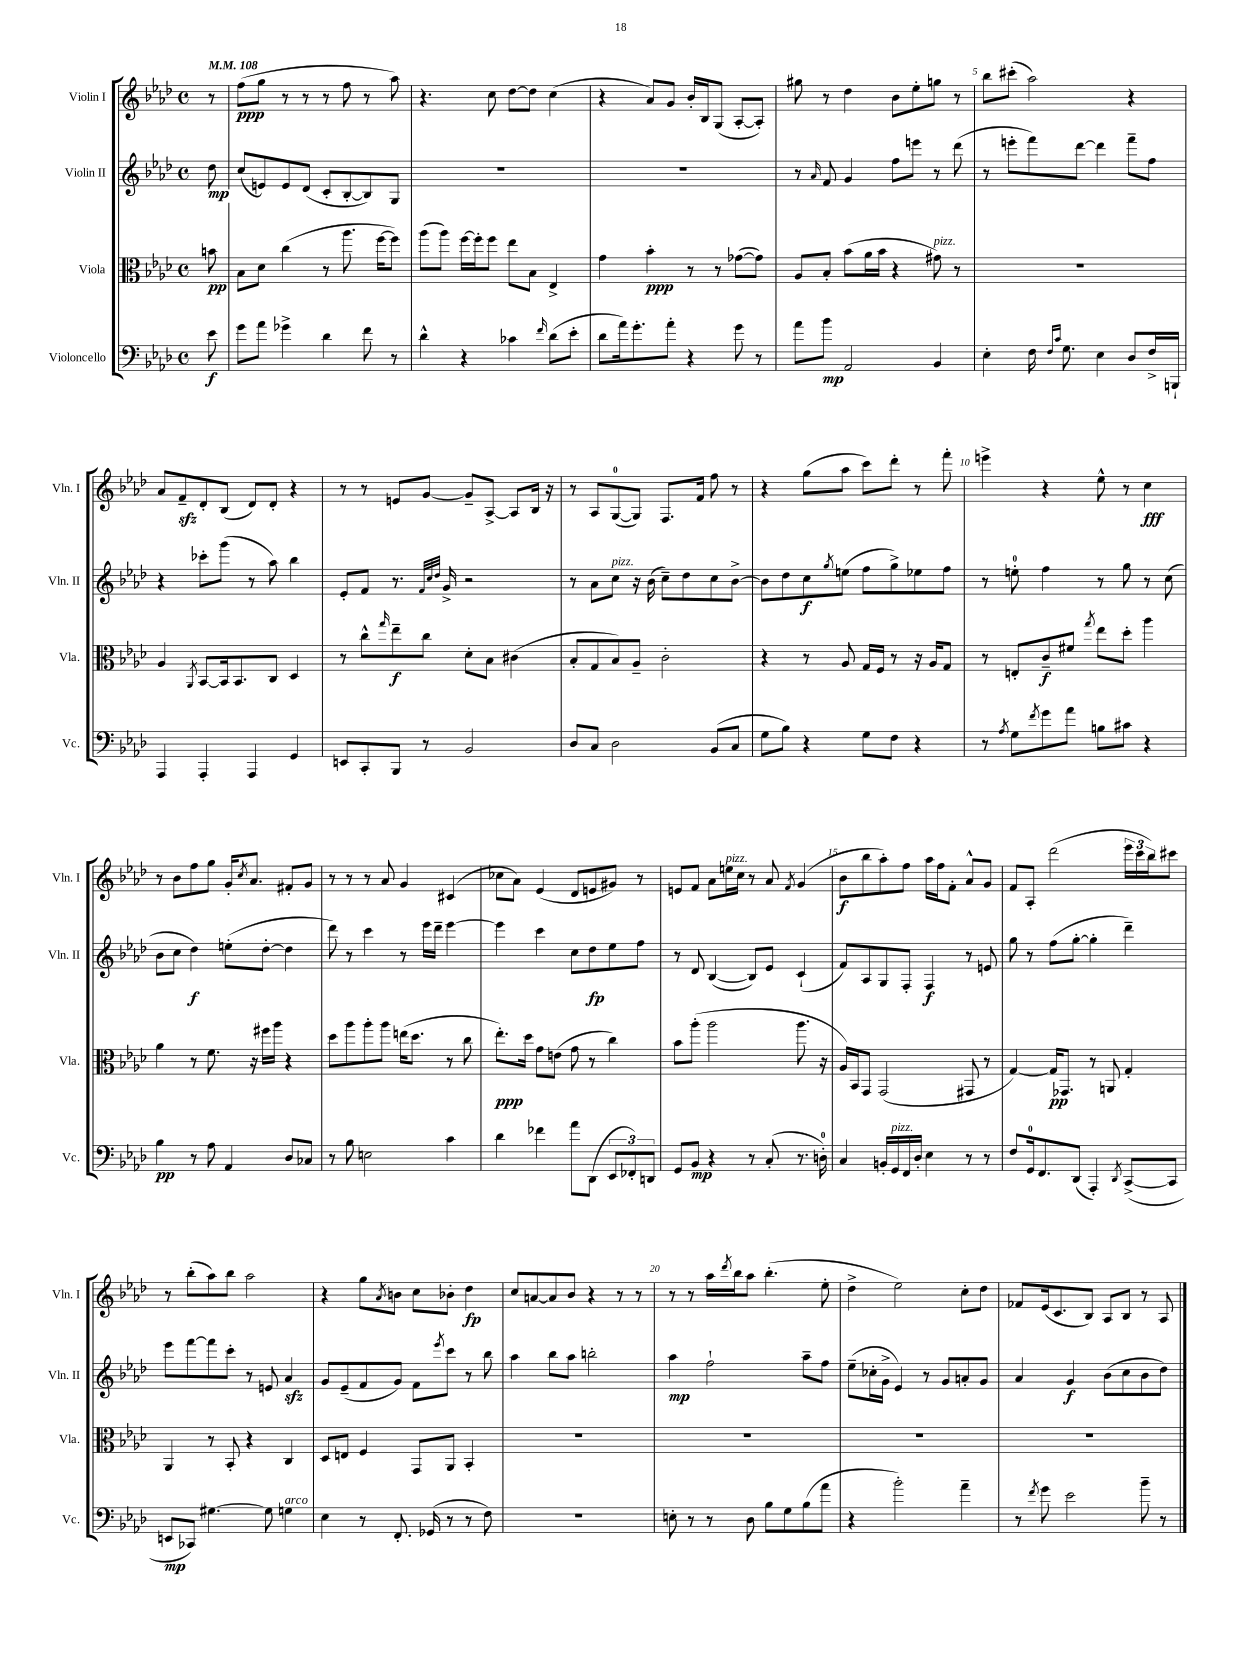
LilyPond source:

<<
\new StaffGroup <<
\new Staff = "s0" \with { instrumentName = "Violin I" shortInstrumentName = "Vln. I" } {
    \clef treble \key aes \major \defaultTimeSignature \time 4/4 \partial 8 \tempo 4 = 108
    r8 |
    f''8\ppp( g''8 r8 r8 r8 f''8 r8 aes''8) |
    r4. c''8 des''8~ des''8 c''4( |
    r4 aes'8) g'8 bes'16-. bes16 g8( aes8~-. aes8-.) |
    gis''8 r8 des''4 bes'8 ees''8-. g''8 r8 |
    bes''8 cis'''8-.( aes''2) r4 |
    aes'8 f'8--\sfz des'8-. bes8( des'8) des'8-. r4 |
    r8 r8 e'8 g'8~ g'8-- aes8~-> aes8 bes16 r16 |
    r8 aes8 g8-0~( g8) f8. f'16 f''8 r8 |
    r4 g''8( aes''8 c'''8) des'''8-. r8 f'''8-. |
    e'''4-> r4 ees''8-^ r8 c''4\fff |
    r8 bes'8 f''8 g''8 g'16-. \acciaccatura { c''8 } aes'8. fis'8-. g'8 |
    r8 r8 r8 aes'8 g'4 cis'4( |
    ces''8 aes'8) ees'4( des'8 e'8 gis'8) r8 |
    e'8 f'8 aes'8 e''16^\markup { \italic "pizz." } c''16 r8 aes'8 \acciaccatura { f'8 } g'4( |
    bes'8\f bes''8 aes''8-.) f''8 aes''16 f''16 f'8-. aes'8-^ g'8 |
    f'8 aes8-. des'''2( \tuplet 3/2 { ees'''16 c'''16 bes''16) } cis'''8 |
    r8 bes''8-.( aes''8) bes''8 aes''2 |
    r4 g''8 \acciaccatura { aes'8 } b'8 c''8 bes'8-. des''4\fp |
    c''8 a'8~ a'8 bes'8 r4 r8 r8 |
    r8 r8 aes''16 \acciaccatura { des'''8 } bes''16 aes''8 bes''4.-.( ees''8-. |
    des''4-> ees''2) c''8-. des''8 |
    fes'8 ees'16( c'8. bes8) aes8 bes8 r8 aes8 \bar "|." |
}
\new Staff = "s1" \with { instrumentName = "Violin II" shortInstrumentName = "Vln. II" } {
    \clef treble \key aes \major \defaultTimeSignature \time 4/4 \partial 8
    des''8\mp |
    c''8( e'8) e'8 des'8( c'8-. bes8~-. bes8) g8 |
    R1 |
    R1 |
    r8 \grace { aes'16 } f'8 g'4 f''8 e'''8 r8 des'''8( |
    r8 e'''8-. f'''8) des'''8~ des'''4 f'''8-- f''8 |
    r4 ces'''8-. g'''8( r8 aes''8) bes''4 |
    ees'8-. f'8 r8. \grace { f'32 c''32 des''32 } g'16-> r2 |
    r8 aes'8 c''8^\markup { \italic "pizz." } r16 bes'16( c''8--) des''8 c''8 bes'8~-> |
    bes'8 des''8 c''8\f \acciaccatura { g''8 } e''8( f''8 g''8->) ees''8 f''8 |
    r8 e''8-0-. f''4 r8 g''8 r8 c''8( |
    bes'8 c''8 des''4\f) e''8-.( des''8~-. des''4 |
    des'''8) r8 c'''4 r8 ees'''16 des'''16-- ees'''4~ |
    ees'''4 c'''4 c''8 des''8\fp ees''8 f''8 |
    r8 des'8 bes4~( bes8) ees'8 c'4-!( |
    f'8) aes8 g8 f8-. f4\f r8 e'8 |
    g''8 r8 f''8( g''8~-. g''4-. des'''4--) |
    ees'''8 f'''8~ f'''8 c'''8-. r8 e'8 aes'4\sfz |
    g'8 ees'8--( f'8 g'8) f'8 \acciaccatura { ees'''8 } c'''8 r8 bes''8 |
    aes''4 bes''8 aes''8 b''2-. |
    aes''4\mp f''2-! aes''8-- f''8 |
    ees''8--( ces''16-. g'16-> ees'4) r8 g'8 a'8-. g'8 |
    aes'4 g'4\f bes'8( c''8 bes'8 des''8) \bar "|." |
}
\new Staff = "s2" \with { instrumentName = "Viola" shortInstrumentName = "Vla." } {
    \clef alto \key aes \major \defaultTimeSignature \time 4/4 \partial 8
    b'8\pp |
    bes8 des'8 c''4( r8 aes''8. f''16~ f''8) |
    aes''8( aes''8) f''16~ f''16-. f''8 ees''8 bes8 ees4-> |
    g'4 bes'4-.\ppp r8 r8 ges'8~( ges'8) |
    aes8 bes8-. bes'8( aes'16 bes'16 r4 gis'8^\markup { \italic "pizz." }) r8 |
    R1 |
    aes4 \acciaccatura { aes,8 } bes,8~ bes,16 bes,8. c8 des4 |
    r8 c''8-^ \grace { g''16 } ees''8--\f c''8 des'8-. bes8 cis'4( |
    bes8-. g8 bes8) aes8-- c'2-. |
    r4 r8 aes8 g16 f16 r8 r16 aes16 g8 |
    r8 e8-. c'8--\f fis'8 \acciaccatura { g''8 } ees''8 des''8-. aes''4 |
    aes'4 r8 f'8. r16 fis''16 aes''16 r4 |
    des''8 aes''8 aes''8-. aes''8 e''16( des''8. r8 c''8 |
    ees''8.-.\ppp) des''16 g'8 e'8( g'8 r8 c''4) |
    bes'8 aes''8-.( aes''2 aes''8. r16 |
    aes16) bes,16 g,8 g,2( gis,8 r8 |
    g4~) g16\pp ges,8. r8 a,8 g4-. |
    aes,4 r8 bes,8-. r4 c4 |
    des8 e8 f4 g,8 aes,8 bes,4-. |
    R1 |
    R1 |
    R1 |
    R1 \bar "|." |
}
\new Staff = "s3" \with { instrumentName = "Violoncello" shortInstrumentName = "Vc." } {
    \clef bass \key aes \major \defaultTimeSignature \time 4/4 \partial 8
    ees'8\f |
    g'8 aes'8 ges'4-> des'4 f'8 r8 |
    des'4-^ r4 ces'4 \grace { f'16 } des'8( ees'8-. |
    des'8 aes'16) g'8.-. aes'8-. r4 g'8 r8 |
    aes'8 bes'8\mp aes,2 bes,4 |
    ees4-. f16 \grace { f16 c'16 } g8. ees4 des8 f16-> b,,16-! |
    aes,,4 aes,,4-. aes,,4 g,4 |
    e,8 c,8-. bes,,8 r8 bes,2 |
    des8 c8 des2 bes,8( c8 |
    g8 bes8) r4 g8 f8 r4 |
    r8 \acciaccatura { aes8 } g8 \acciaccatura { f'8 } g'8 aes'8 b8 cis'8 r4 |
    bes4\pp r8 aes8 aes,4 des8 ces8 |
    r8 bes8 e2 c'4 |
    des'4 fes'4 aes'8 des,8( \tuplet 3/2 { ees,8 fes,8-.) d,8 } |
    g,8 bes,8\mp r4 r8 c8-.( r8. d16-0-.) |
    c4 b,16-. g,16^\markup { \italic "pizz." } f,16 des16-. ees4 r8 r8 |
    f8 g,16-0 f,8. des,8( aes,,4-.) \acciaccatura { des,8 } c,8~->( c,8 |
    e,8\mp ces,8) gis4.~ gis8 g4^\markup { \italic "arco" } |
    ees4 r8 f,8.-. ges,16( r8 r8 f8) |
    R1 |
    e8-. r8 r8 des8 bes8 g8 bes8( aes'8 |
    r4 bes'2-.) aes'4-- |
    r8 \acciaccatura { f'8 } g'8 ees'2 bes'8-- r8 \bar "|." |
}
>>
>>
\layout { \context { \Score \override BarNumber.break-visibility = ##(#f #t #t) barNumberVisibility = #(every-nth-bar-number-visible 5) } }
